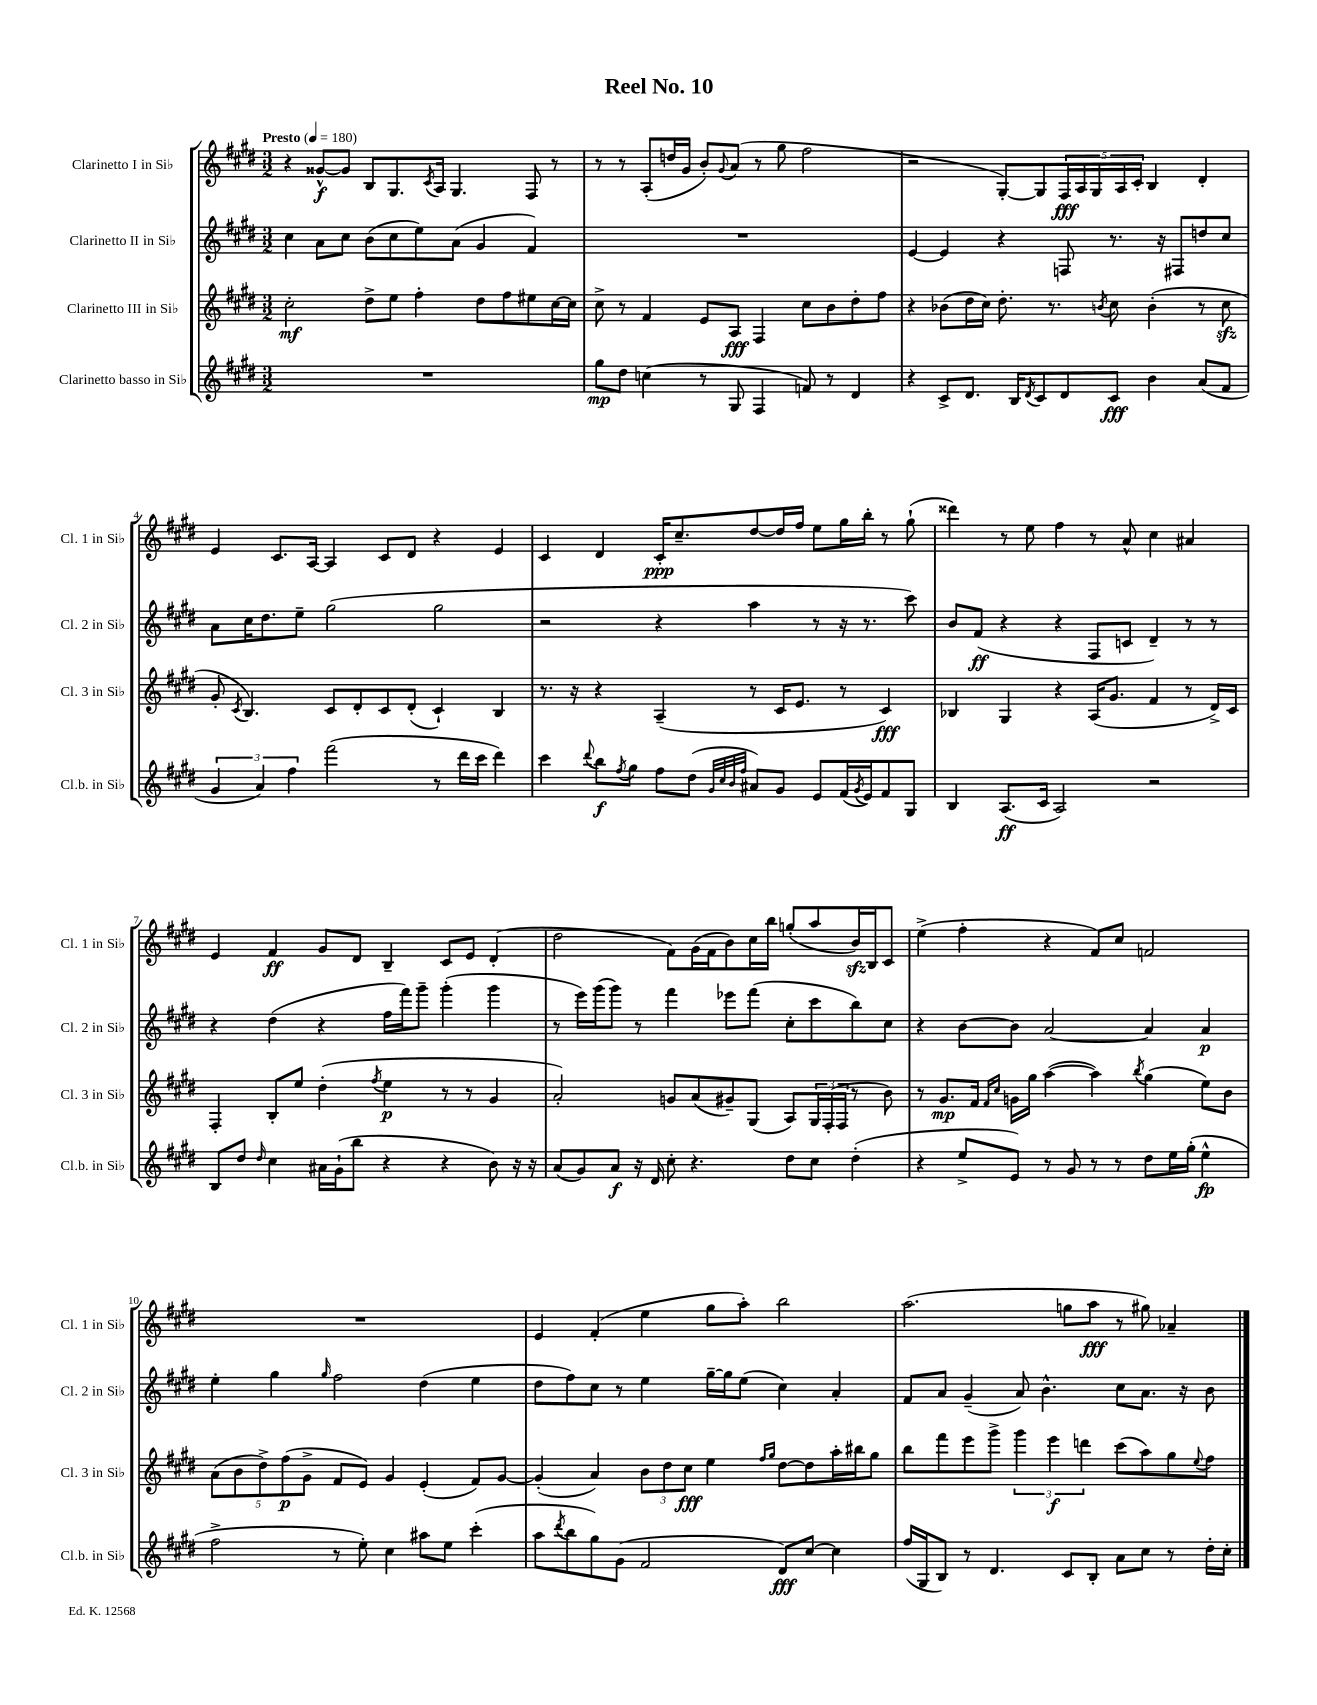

**kern	**kern	**kern	**kern
*staff4	*staff3	*staff2	*staff1
*clefG2	*clefG2	*clefG2	*clefG2
*k[f#c#g#d#]	*k[f#c#g#d#]	*k[f#c#g#d#]	*k[f#c#g#d#]
*M3/2	*M3/2	*M3/2	*M3/2
*MM180	*MM180	*MM180	*MM180
1.r	2cc#'	4cc#	4r
.	.	8a	[8g##^^
.	.	8cc#	8g##]
.	8dd#^	(8b	8B
.	8ee	8cc#	8.G#
.	4ff#'	8ee)	.
.	.	.	8qc#
.	.	.	16A
.	.	(8a	4.G#
.	8dd#	4g#	.
.	8ff#	.	.
.	8ee#	4f#)	8F#
.	[16cc#	.	8r
.	16cc#]	.	.
=	=	=	=
8gg#	8cc#^	1.r	8r
8dd#	8r	.	8r
(4cc	4f#	.	(8A'
.	.	.	16dd
.	.	.	16g#
8r	8e	.	8b')
.	.	.	8qqg#
8G#	8A	.	(8a
4F#	4F#	.	8r
.	.	.	8gg#
8f)	8cc#	.	2ff#
8r	8b	.	.
4d#	8dd#'	.	.
.	8ff#	.	.
=	=	=	=
4r	4r	[4e	2r
8c#^	(8b-	4e]	.
8.d#	16dd#	.	.
.	16cc#)	.	.
.	8.dd#'	4r	[8G#')
16B	.	.	.
8qd#	.	.	.
8c#	.	.	8G#]
.	8.r	.	.
8d#	.	8F	20F#
.	.	.	20A
.	.	.	20G#
.	8qb	.	.
8c#	8cc#	8.r	.
.	.	.	20A
.	.	.	20c#'
4b	(4b'	.	4B
.	.	16r	.
.	.	8F#	.
(8a	8r	8dd	4d#'
8f#	8cc#	8cc#	.
=	=	=	=
6g#	8g#'	8a	4e
.	8qc#	.	.
.	4.B)	16cc#	.
6a)	.	.	.
.	.	8.dd#	.
.	.	.	8.c#
6ff#	.	.	.
.	.	8ee~	.
.	.	.	[16A
(2fff#	8c#	(2gg#	4A]
.	8d#'	.	.
.	8c#	.	8c#
.	(8d#'	.	8d#
8r	4c#`)	2gg#	4r
16ddd#	.	.	.
16ccc#	.	.	.
4ddd#)	4B	.	4e
=	=	=	=
4ccc#	8.r	2r	4c#
.	16r	.	.
8qqddd#	.	.	.
8bb	4r	.	4d#
8qff#	.	.	.
8gg#	.	.	.
8ff#	(4A~	4r	16c#'
.	.	.	8.cc#~
(8dd#	.	.	.
32qqg#	.	.	.
32qqcc#	.	.	.
32qqb	.	.	.
32qqff#	.	.	.
8a#)	8r	4aa	[8dd#
8g#	16c#	.	16dd#]
.	8.e	.	16ff#
8e	.	8r	8ee
(16f#	8r	16r	16gg#
8qg#	.	.	.
16e)	.	8.r	16bb'
8f#	4c#)	.	8r
8G#	.	8ccc#)	(8gg#`
=	=	=	=
4B	4B-	8b	4ddd##)
.	.	(8f#	.
(8.A	4G#	4r	8r
.	.	.	8ee
16c#	.	.	.
2A)	4r	4r	4ff#
.	(16A	8F#	8r
.	8.g#	.	.
.	.	8c	8a^^
2r	4f#	4d#~)	4cc#
.	8r	8r	4a#
.	16d#^)	8r	.
.	16c#	.	.
=	=	=	=
8B	4F#'	4r	4e
8dd#	.	.	.
16qqdd#	.	.	.
4cc#	8B'	(4dd#	4f#
.	8ee	.	.
16a#	(4dd#'	4r	8g#
(16g#`	.	.	.
8bb	.	.	8d#
.	8qff#	.	.
4r	4ee	16ff#	4B~
.	.	16fff#)	.
.	.	8ggg#~	.
4r	8r	(4ggg#'	8c#
.	8r	.	8e
8b)	4g#	4ggg#	(4d#'
16r	.	.	.
16r	.	.	.
=	=	=	=
(8a	2a')	8r	2dd#
8g#)	.	16eee)	.
.	.	(16ggg#	.
8a	.	8ggg#)	.
16r	.	8r	.
16d#	.	.	.
8cc#'	8g	4fff#	8f#)
4.r	(8a	.	(16g#
.	.	.	16f#
.	8g#~)	8eee-	8b)
.	(8G#	(8fff#	16cc#
.	.	.	16bb
8dd#	8A)	8cc#'	(8gg'
8cc#	24G#	8ccc#	8aa
.	(24F#'	.	.
.	24F#	.	.
(4dd#'	8r	8bb)	16b)
.	.	.	16B
.	8b)	8cc#	8c#
=	=	=	=
4r	8r	4r	(4ee^
.	8.g#	.	.
8ee^	.	[8b	4ff#'
.	16f#	.	.
.	16qqf#	.	.
.	16qqcc#	.	.
8e)	16g	8b]	.
.	16gg#	.	.
8r	([4aa	[2a	4r
8g#	.	.	.
8r	4aa])	.	8f#)
8r	.	.	8cc#
.	8qbb	.	.
8dd#	(4gg#	4a]	2f
16ee	.	.	.
(16gg#'	.	.	.
4ee^^	8ee)	4a	.
.	8b	.	.
=	=	=	=
2ff#^	(10a	4ee'	1.r
.	10b	.	.
.	10dd#^)	.	.
.	.	4gg#	.
.	(10ff#	.	.
.	10g#^	.	.
.	.	16qqgg#	.
8r	8f#	2ff#	.
8ee')	8e)	.	.
4cc#	4g#	.	.
8aa#	(4e'	(4dd#	.
8ee	.	.	.
(4ccc#'	8f#)	4ee	.
.	[8g#	.	.
=	=	=	=
8aa	(4g#']	8dd#	4e
8qddd#	.	.	.
8bb	.	8ff#)	.
8gg#)	4a)	8cc#	(4f#'
(8g#	.	8r	.
2f#	12b	4ee	4ee
.	12dd#	.	.
.	12cc#	.	.
.	4ee	[16gg#~	8gg#
.	.	16gg#]	.
.	.	(8ee	8aa')
.	16qqff#	.	.
.	16qqgg#	.	.
8d#)	[8dd#	4cc#)	2bb
[8cc#	8dd#]	.	.
4cc#]	16aa'	4a'	.
.	16bb#	.	.
.	8gg#	.	.
=	=	=	=
(16ff#	8bb	8f#	(2.aa
16G#	.	.	.
8B)	8fff#	8a	.
8r	8eee	(4g#~	.
4.d#	8ggg#^	.	.
.	6ggg#	8a)	.
.	.	4.b^^	.
.	6eee	.	.
8c#	.	.	8gg
.	6ddd	.	.
8B'	.	.	8aa
8a	(8ccc#	8cc#	8r
8cc#	8aa)	8.a	8gg#)
8r	8gg#	.	4a-~
.	.	16r	.
.	8qqee	.	.
16dd#'	8ff#	8b	.
16cc#'	.	.	.
==	==	==	==
*-	*-	*-	*-
